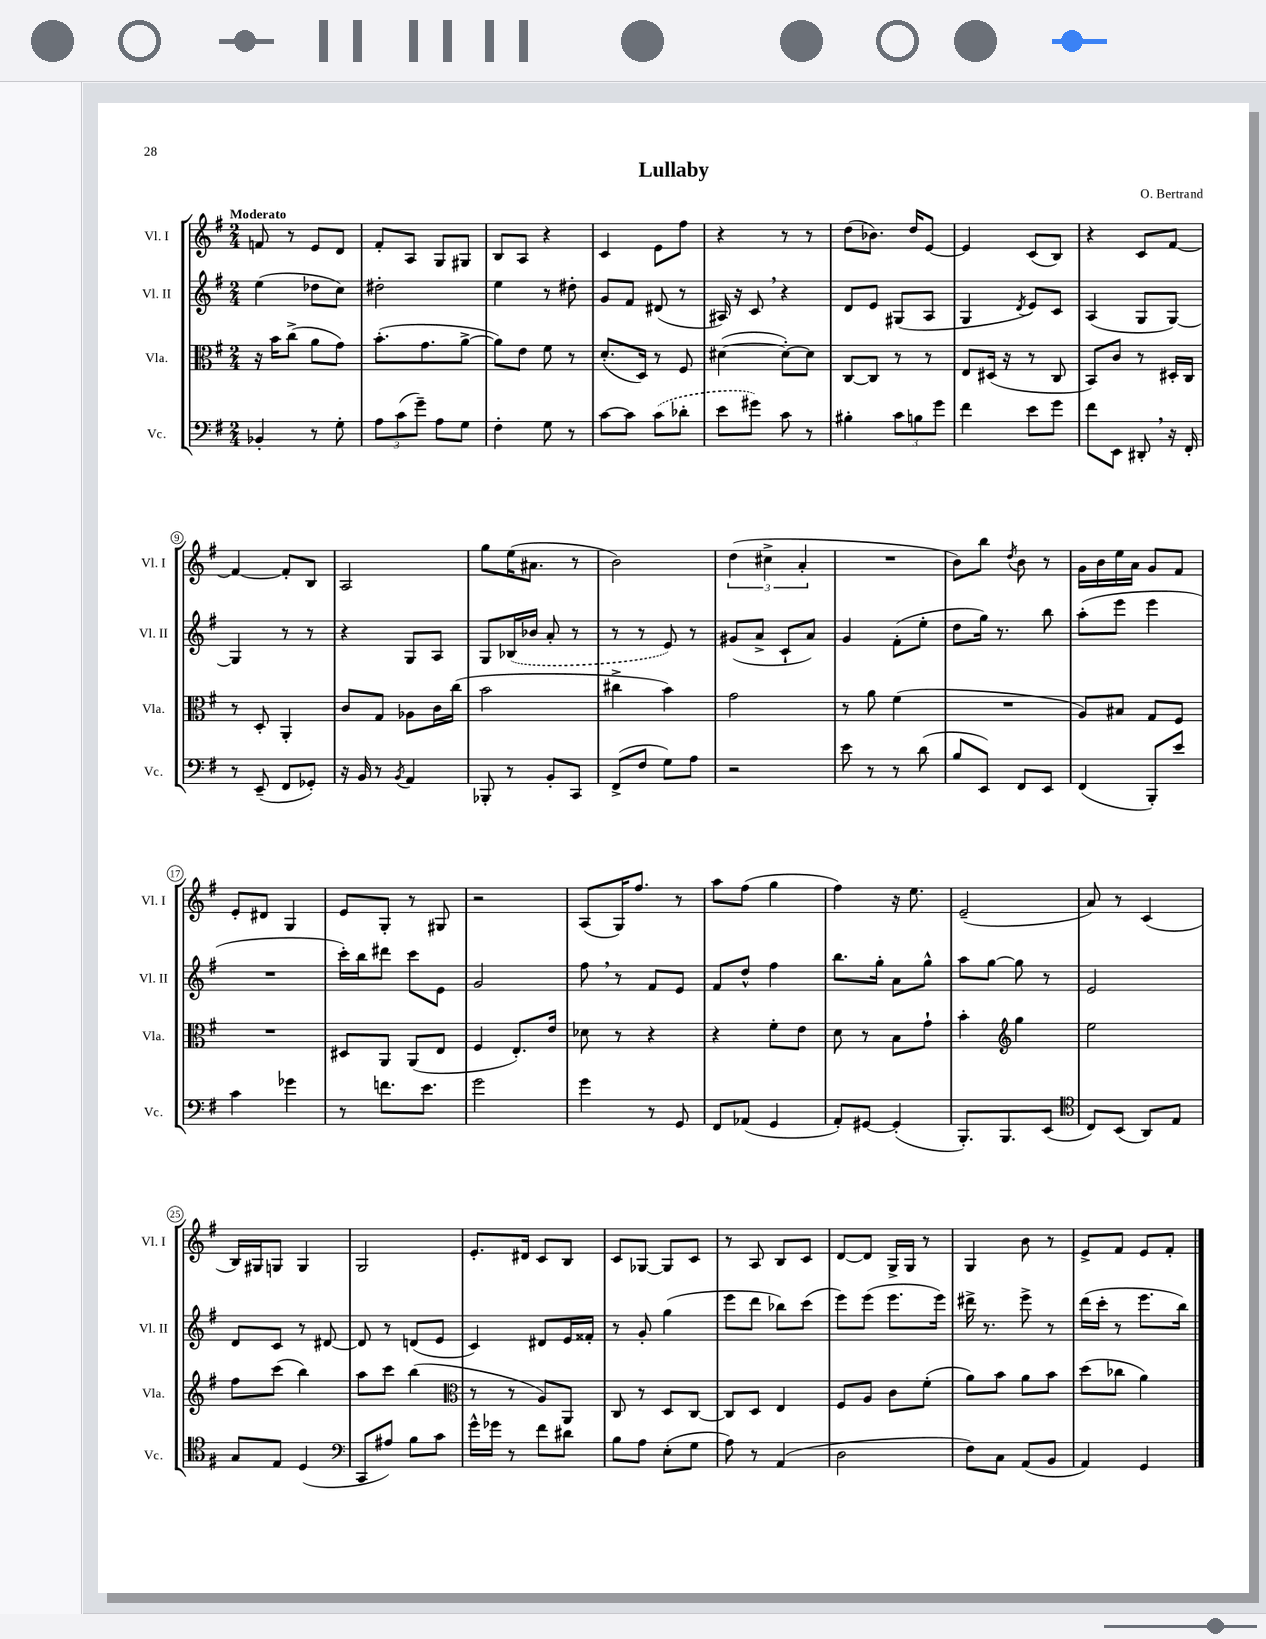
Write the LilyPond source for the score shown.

\header { title = "Lullaby" composer = "O. Bertrand" }
<<
\new StaffGroup <<
\new Staff = "s0" \with { instrumentName = "Vl. I" shortInstrumentName = "Vl. I" } {
    \clef treble \key g \major \numericTimeSignature \time 2/4 \tempo "Moderato"
    f'8 r8 e'8 d'8 |
    fis'8-. a8 g8 gis8 |
    b8 a8 r4 |
    c'4 e'8 fis''8 |
    r4 r8 r8 |
    d''8( bes'8.) d''16 e'8~ |
    e'4 c'8( b8) |
    r4 c'8 fis'8~ |
    fis'4~ fis'8-. b8 |
    a2 |
    g''8 e''16( ais'8. r8 |
    b'2) |
    \tuplet 3/2 { d''4( cis''4-> a'4-. } |
    R2 |
    b'8) b''8 \acciaccatura { d''8 } b'8 r8 |
    g'16 b'16 e''16 a'16 g'8 fis'8 |
    e'8-. dis'8 g4 |
    e'8 g8-. r8 gis8 |
    r2 |
    a8( g16) fis''8. r8 |
    a''8 fis''8( g''4 |
    fis''4) r16 e''8. |
    e'2--( |
    a'8) r8 c'4( |
    b16) gis16 g8 g4 |
    g2 |
    e'8.-. dis'16 c'8 b8 |
    c'8 ges8~ ges8 c'8 |
    r8 a8 b8 c'8 |
    d'8~ d'8 g16-> g16 r8 |
    g4 b'8 r8 |
    e'8-> fis'8 e'8 fis'8-. \bar "|." |
}
\new Staff = "s1" \with { instrumentName = "Vl. II" shortInstrumentName = "Vl. II" } {
    \clef treble \key g \major \numericTimeSignature \time 2/4
    e''4( des''8 c''8) |
    dis''2-. |
    e''4 r8 dis''8-. |
    g'8 fis'8 dis'8( r8 |
    ais16) r16 c'8 \breathe r4 |
    d'8 e'8 gis8( a8 |
    g4 \acciaccatura { d'8 } e'8) c'8 |
    a4( g8 g8~) |
    g4 r8 r8 |
    r4 g8 a8 |
    g8 \once \slurDashed bes16( bes'16 a'8-. r8 |
    r8 r8 e'8) r8 |
    gis'8( a'8-> c'8-! a'8) |
    g'4 fis'8-.( e''8-. |
    d''8 g''16) r8. b''8 |
    a''8-.( e'''8 e'''4 |
    R2 |
    c'''16-.) b''16 dis'''8 c'''8 e'8 |
    g'2 |
    fis''8 \breathe r8 fis'8 e'8 |
    fis'8 d''8-^ fis''4 |
    b''8. g''16-. a'8 g''8-^ |
    a''8 g''8~ g''8 r8 |
    e'2 |
    d'8 c'8 r8 dis'8~ |
    dis'8 r8 d'8( e'8 |
    c'4) dis'8 e'16 fisis'16-. |
    r8 g'8-. g''4( |
    e'''8 d'''8 bes''8) c'''8( |
    e'''8) e'''8( e'''8. e'''16) |
    dis'''16-> r8. e'''8-> r8 |
    d'''16( c'''16-. r8 e'''8. b''16) \bar "|." |
}
\new Staff = "s2" \with { instrumentName = "Vla." shortInstrumentName = "Vla." } {
    \clef alto \key g \major \numericTimeSignature \time 2/4
    r16 b'16 c''8->( a'8 g'8) |
    b'8.-.( g'8. a'8~-> |
    a'8) e'8 fis'8 r8 |
    d'8.-.( d16) r8 fis8 |
    dis'4~( dis'8~-.) dis'8 |
    c8~ c8 r8 r8 |
    e8 dis16( r16 r8 c8 |
    b,8) c'8 r8 dis16-. c16 |
    r8 d8-. a,4-. |
    c'8 g8 aes8 c'16 c''16( |
    b'2 |
    cis''4-> b'4) |
    g'2 |
    r8 a'8 fis'4( |
    R2 |
    a8) bis8 g8 fis8 |
    R2 |
    dis8 a,8 a,8( e8 |
    fis4 e8.-.) e'16 |
    des'8 r8 r4 |
    r4 fis'8-. e'8 |
    d'8 r8 b8 g'8-! |
    b'4-. \clef treble g''4 |
    e''2 |
    fis''8 c'''8( b''4) |
    a''8 c'''8 b''4( |
    \clef alto r8 r8 a8) a,8 |
    c8 r8 d8 c8~ |
    c8 d8 e4 |
    fis8 a8 c'8 fis'8-.( |
    a'8) b'8 a'8 b'8 |
    d''8( ces''8 a'4) \bar "|." |
}
\new Staff = "s3" \with { instrumentName = "Vc." shortInstrumentName = "Vc." } {
    \clef bass \key g \major \numericTimeSignature \time 2/4
    bes,4-. r8 g8-. |
    \tuplet 3/2 { a8 c'8( g'8--) } a8 g8 |
    fis4-. g8 r8 |
    c'8~ c'8 \once \slurDashed c'8( des'8-. |
    e'8 gis'8) c'8 r8 |
    bis4-. \tuplet 3/2 { c'8 b8 g'8 } |
    fis'4 e'8 g'8 |
    fis'8 e,8 dis,8-. \breathe r16 fis,16-. |
    r8 e,8--( fis,8 ges,8-.) |
    r16 b,16 r8 \acciaccatura { b,8 } a,4 |
    bes,,8-. r8 b,8-. c,8 |
    fis,8->( fis8 g8) a8 |
    r2 |
    e'8 r8 r8 d'8( |
    b8 e,8) fis,8 e,8 |
    fis,4( b,,8-.) e'8 |
    c'4 ges'4 |
    r8 f'8. e'8. |
    g'2 |
    g'4 r8 g,8 |
    fis,8 aes,8( g,4 |
    a,8-.) gis,8~ gis,4-.( |
    b,,8.-.) b,,8. e,8( |
    \clef tenor c8) b,8( a,8) e8 |
    g8 e8 d4( |
    \clef bass c,8 ais8) b8 c'8 |
    g'16-^ ges'16 r8 fis'8 dis'8 |
    b8 a8 e8-.( g8 |
    a8) r8 a,4( |
    d2 |
    fis8) c8 a,8( b,8 |
    a,4) g,4 \bar "|." |
}
>>
>>
\layout { \context { \Score \override BarNumber.stencil = #(make-stencil-circler 0.1 0.3 ly:text-interface::print) } }
